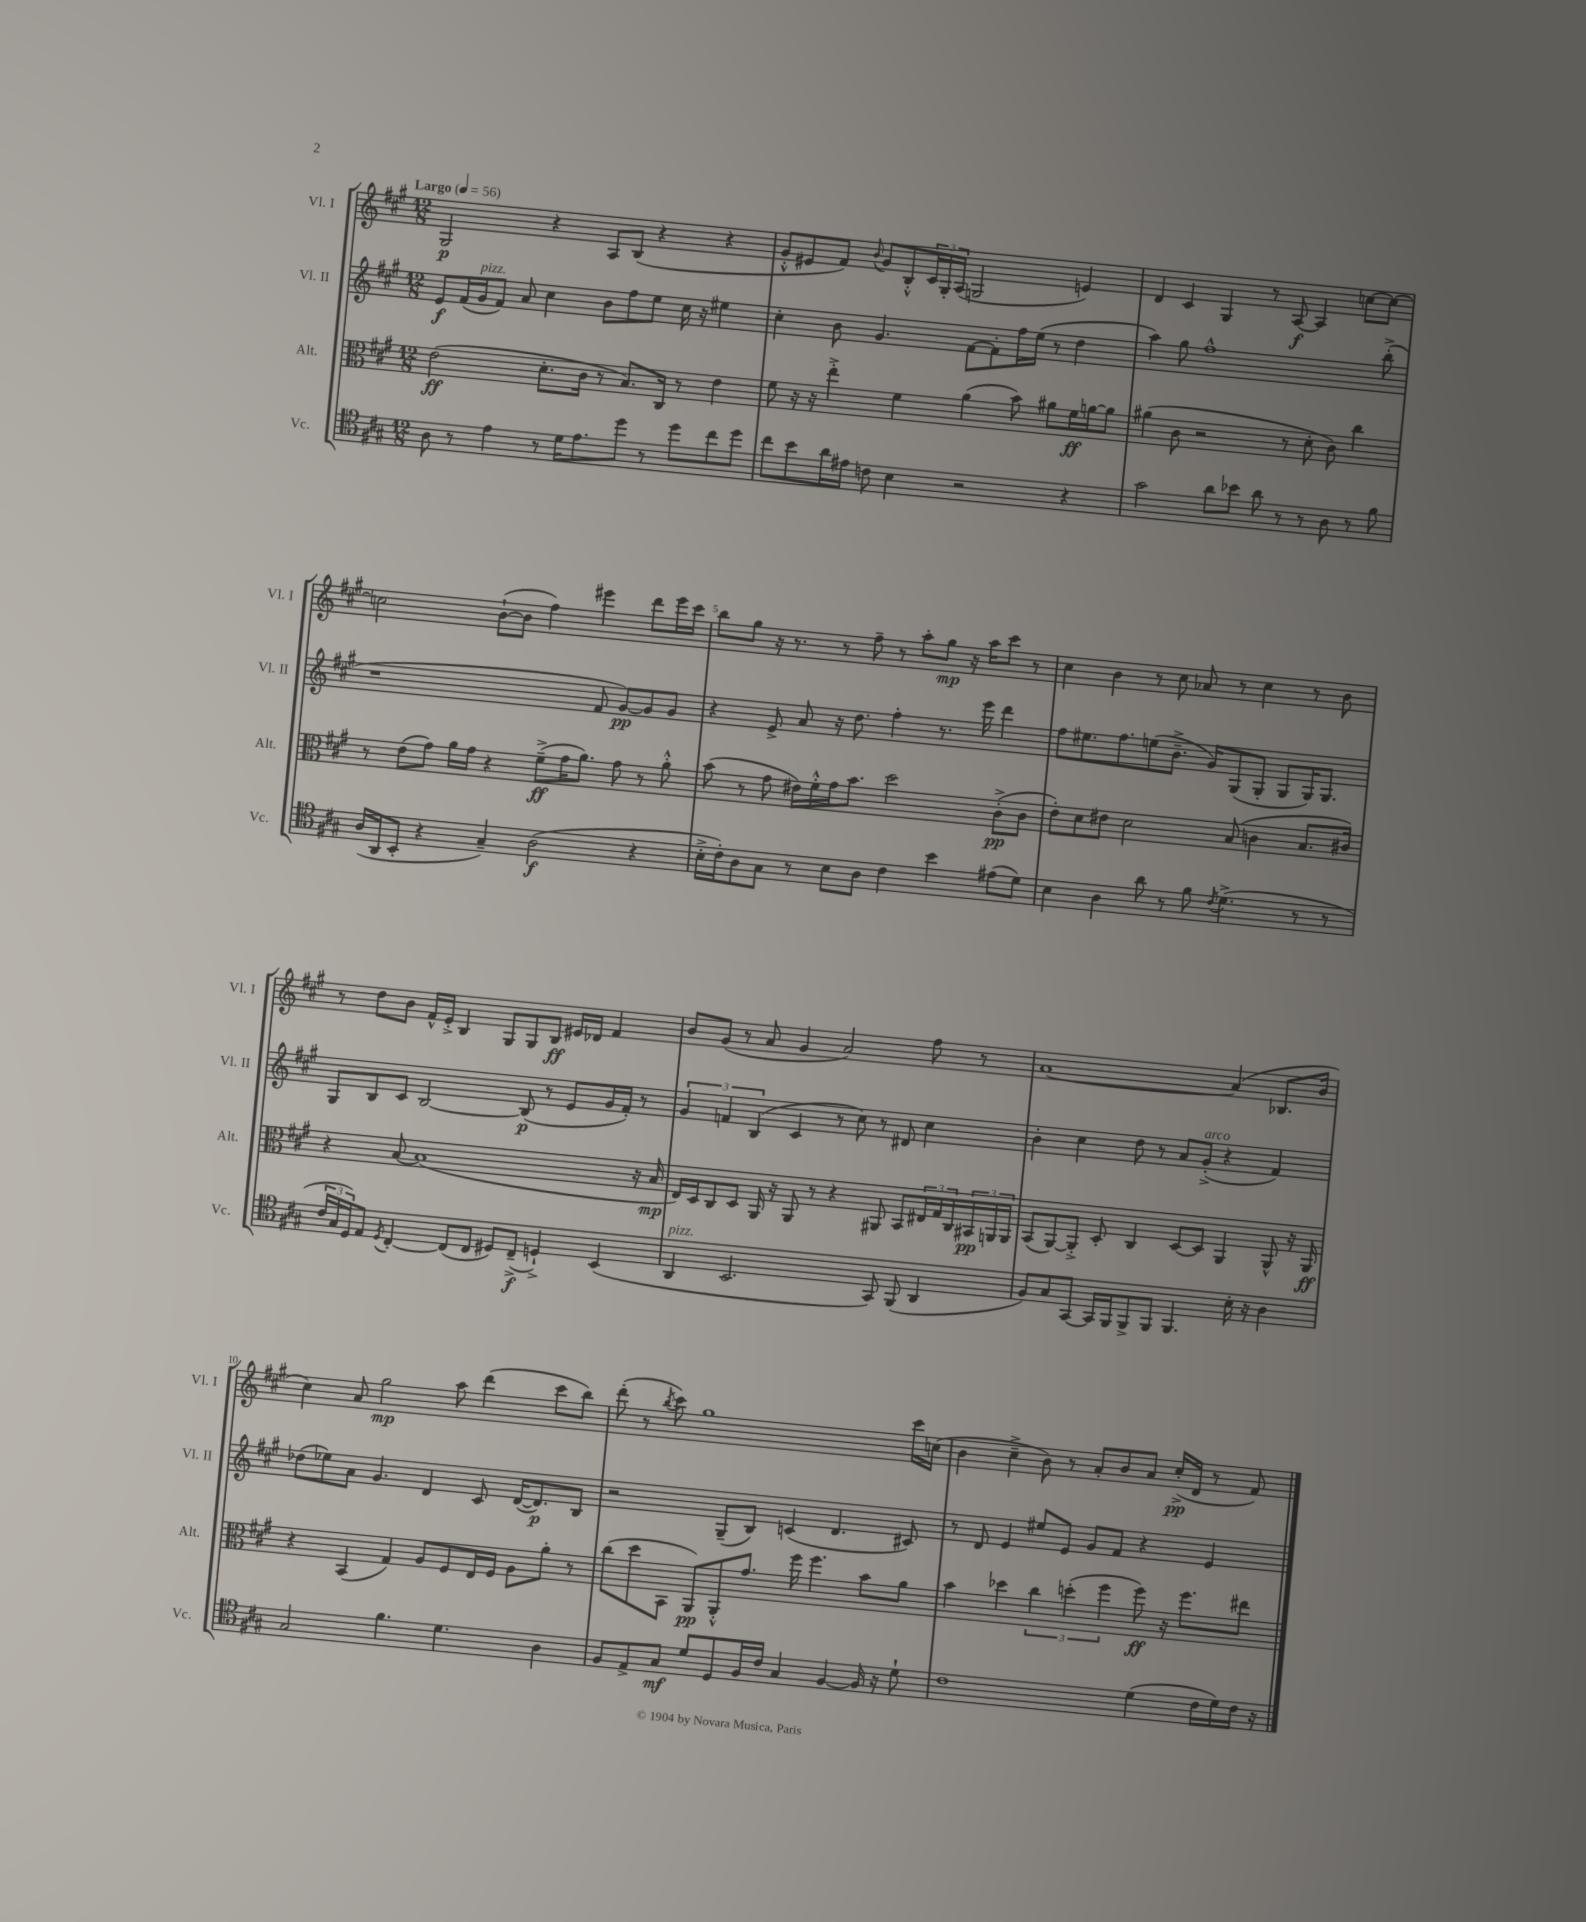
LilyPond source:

<<
\new StaffGroup <<
\new Staff = "s0" \with { instrumentName = "Vl. I" shortInstrumentName = "Vl. I" } {
    \clef treble \key a \major \numericTimeSignature \time 12/8 \tempo "Largo" 4 = 56
    gis2\p r4 a8 b8( r4 r4 |
    gis'8-.-^ eis'8 fis'8) \appoggiatura { b'8 } gis'8 b8-.-^ \tuplet 3/2 { cis'16 gis16-. a16( } g2 e'4) |
    d'4 cis'4 gis4 r8 a8~\f a4 c''8~ c''8~ |
    c''2 b'8~-!( b'8 fis''4) eis'''4 d'''8 eis'''16 cis'''16 |
    b''8 gis''8 r16 r8. r8 fis''8-- r8 a''8-. gis''8\mp r16 a''16 cis'''8 r8 |
    cis''4 b'4 r8 cis''8 aes'8 r8 cis''4 r8 b'8 |
    r8 d''8 b'8 fis'16-^ e'16-.-> b4 gis8 gis8 b8\ff eis'16 des'16 fis'4 |
    b'8 gis'8( r8 a'8 gis'4 a'2) fis''8 r8 |
    a'1~ a'4( bes8. b'16 |
    cis''4) a'8 gis''2\mp a''8 d'''4( cis'''8 b''8) |
    d'''8-.( r8 \acciaccatura { b''8 } cis'''8) gis''1 cis'''16 c''16( |
    b'4 cis''4---> b'8) r8 a'8-. b'8 a'8 cis''16-.->\pp( d'16 r8 fis'8) \bar "|." |
}
\new Staff = "s1" \with { instrumentName = "Vl. II" shortInstrumentName = "Vl. II" } {
    \clef treble \key a \major \numericTimeSignature \time 12/8
    e'8\f fis'16( gis'16^\markup { \italic "pizz." } fis'8) a'8 cis''4 b'8 fis''8 e''8 cis''16 r16 eis''4 |
    cis''4-. b'8 gis'4. fis'8~ fis'8-. fis''16 e''16( r8 d''4 |
    a''4) gis''8 fis''1-^ b''8-.->( |
    r1 fis'8 gis'8~\pp) gis'8 gis'8 |
    r4 e'8-> a'8 r16 d''8. fis''4-. r8. e'''16 d'''4 |
    fis''8 eis''8. fis''8. e''8( b'8.---> gis'16) gis8( gis8-. gis8 gis16) gis8. |
    gis8 b8 cis'8 b2~ b8\p( r8 e'8 gis'16 fis'16-.) r8 |
    \tuplet 3/2 { gis'4 f'4 b4( } cis'4 r8 cis''8) r8 dis'8 cis''4 |
    b'4-. cis''4 d''8 r8 a'8 gis'8-.->^\markup { \italic "arco" }( r4 fis'4) |
    des''8( ees''8) a'8 gis'4. d'4 cis'8 d'16~( d'8.\p) b8 |
    r2 gis8--( b8) c'4( d'4. cis'8) |
    r8 d'8 e'4 eis''8 e'8 gis'8 fis'8 r4 e'4 \bar "|." |
}
\new Staff = "s2" \with { instrumentName = "Alt." shortInstrumentName = "Alt." } {
    \clef alto \key a \major \numericTimeSignature \time 12/8
    e'2\ff( d'8.-. cis'16 r8 b8.) cis16 r8 e'4 |
    fis'8 r16 r16 e''4-.-> fis'4 a'4( b'8) ais'8 fis'16\ff a'16~ a'8 |
    ais'4( cis'8 r2 r8 d'8-. cis'8) cis''4 |
    r8 e'8( gis'8) a'16 gis'16 r4 fis'8--->\ff( gis'16 a'8.) gis'8 r8 a'8-.-^ |
    b'8( r8 gis'8 eis'16) fis'16-.-^ gis'16 b'8. d''2 cis'8-.->\pp( cis'8 |
    e'8-.) d'8 eis'8 d'2 b8( c'4 b8. cis'16) |
    r4 b8~ b1( r16 b16\mp |
    e16) d16 cis8 d8 a,16 r16 a,8 r8 r4 ais,8 b,8 \tuplet 3/2 { eis16 gis16 cis16 } \tuplet 3/2 { bis,16\pp a,16 a,16 } |
    b,8( a,8~) a,8-.-> d8-. cis4 d8~ d8 a,4 a,8-^ r16 a,16\ff |
    r4 b,4( gis4) a8 fis8 e16 fis16 a8 a'8-. r8 |
    cis''8( d''8 b,8 a,8\pp) a,8-.-^ gis'8. fis''16 fis''4. b'8 a'8 |
    b'4 des''4 \tuplet 3/2 { cis''4 d''4-.( fis''4 } fis''8\ff) r16 fis''8. eis''8 \bar "|." |
}
\new Staff = "s3" \with { instrumentName = "Vc." shortInstrumentName = "Vc." } {
    \clef tenor \key a \major \numericTimeSignature \time 12/8
    a8 r8 e'4 r8 d'16 e'8. d''8 r8 d''8 cis''8 d''8 |
    cis''8 b'8 a'16 eis'16 c'8 b4 r2 r4 |
    gis'2 a'8 bes'8 a'8 r8 r8 a8 r8 fis'8 |
    a16( a,16 b,8-. r4 gis4--) a2\f( r4 |
    b16-.-> cis'16-.) a8 gis8 r8 b8 a8 cis'4 b'4 eis'8( d'8) |
    b4 a4 a'8 r8 fis'8 \acciaccatura { cis'8 } d'4.->( r8 r8 |
    \tuplet 3/2 { cis'16 gis16 d16) } e8 \acciaccatura { d8 } cis4~-. cis8( cis8 dis8) cis8--->\f( d4-!->) b,4( |
    a,4^\markup { \italic "pizz." } b,2. gis,8) fis,8( a,4 |
    fis8) gis8 gis,8~ gis,16 fis,16 fis,8-> fis,8 fis,4. b16-. r16 a4 |
    gis2 fis'4. d'4. a4 |
    fis8 e8-> gis8\mf d'8 d8 fis16 cis'16 gis4 fis4~ fis16 r16 d'8-! |
    cis'1 d'4( cis'16 d'16) cis'16 r16 \bar "|." |
}
>>
>>
\layout { \context { \Score \override BarNumber.break-visibility = ##(#f #t #t) barNumberVisibility = #(every-nth-bar-number-visible 5) } }
